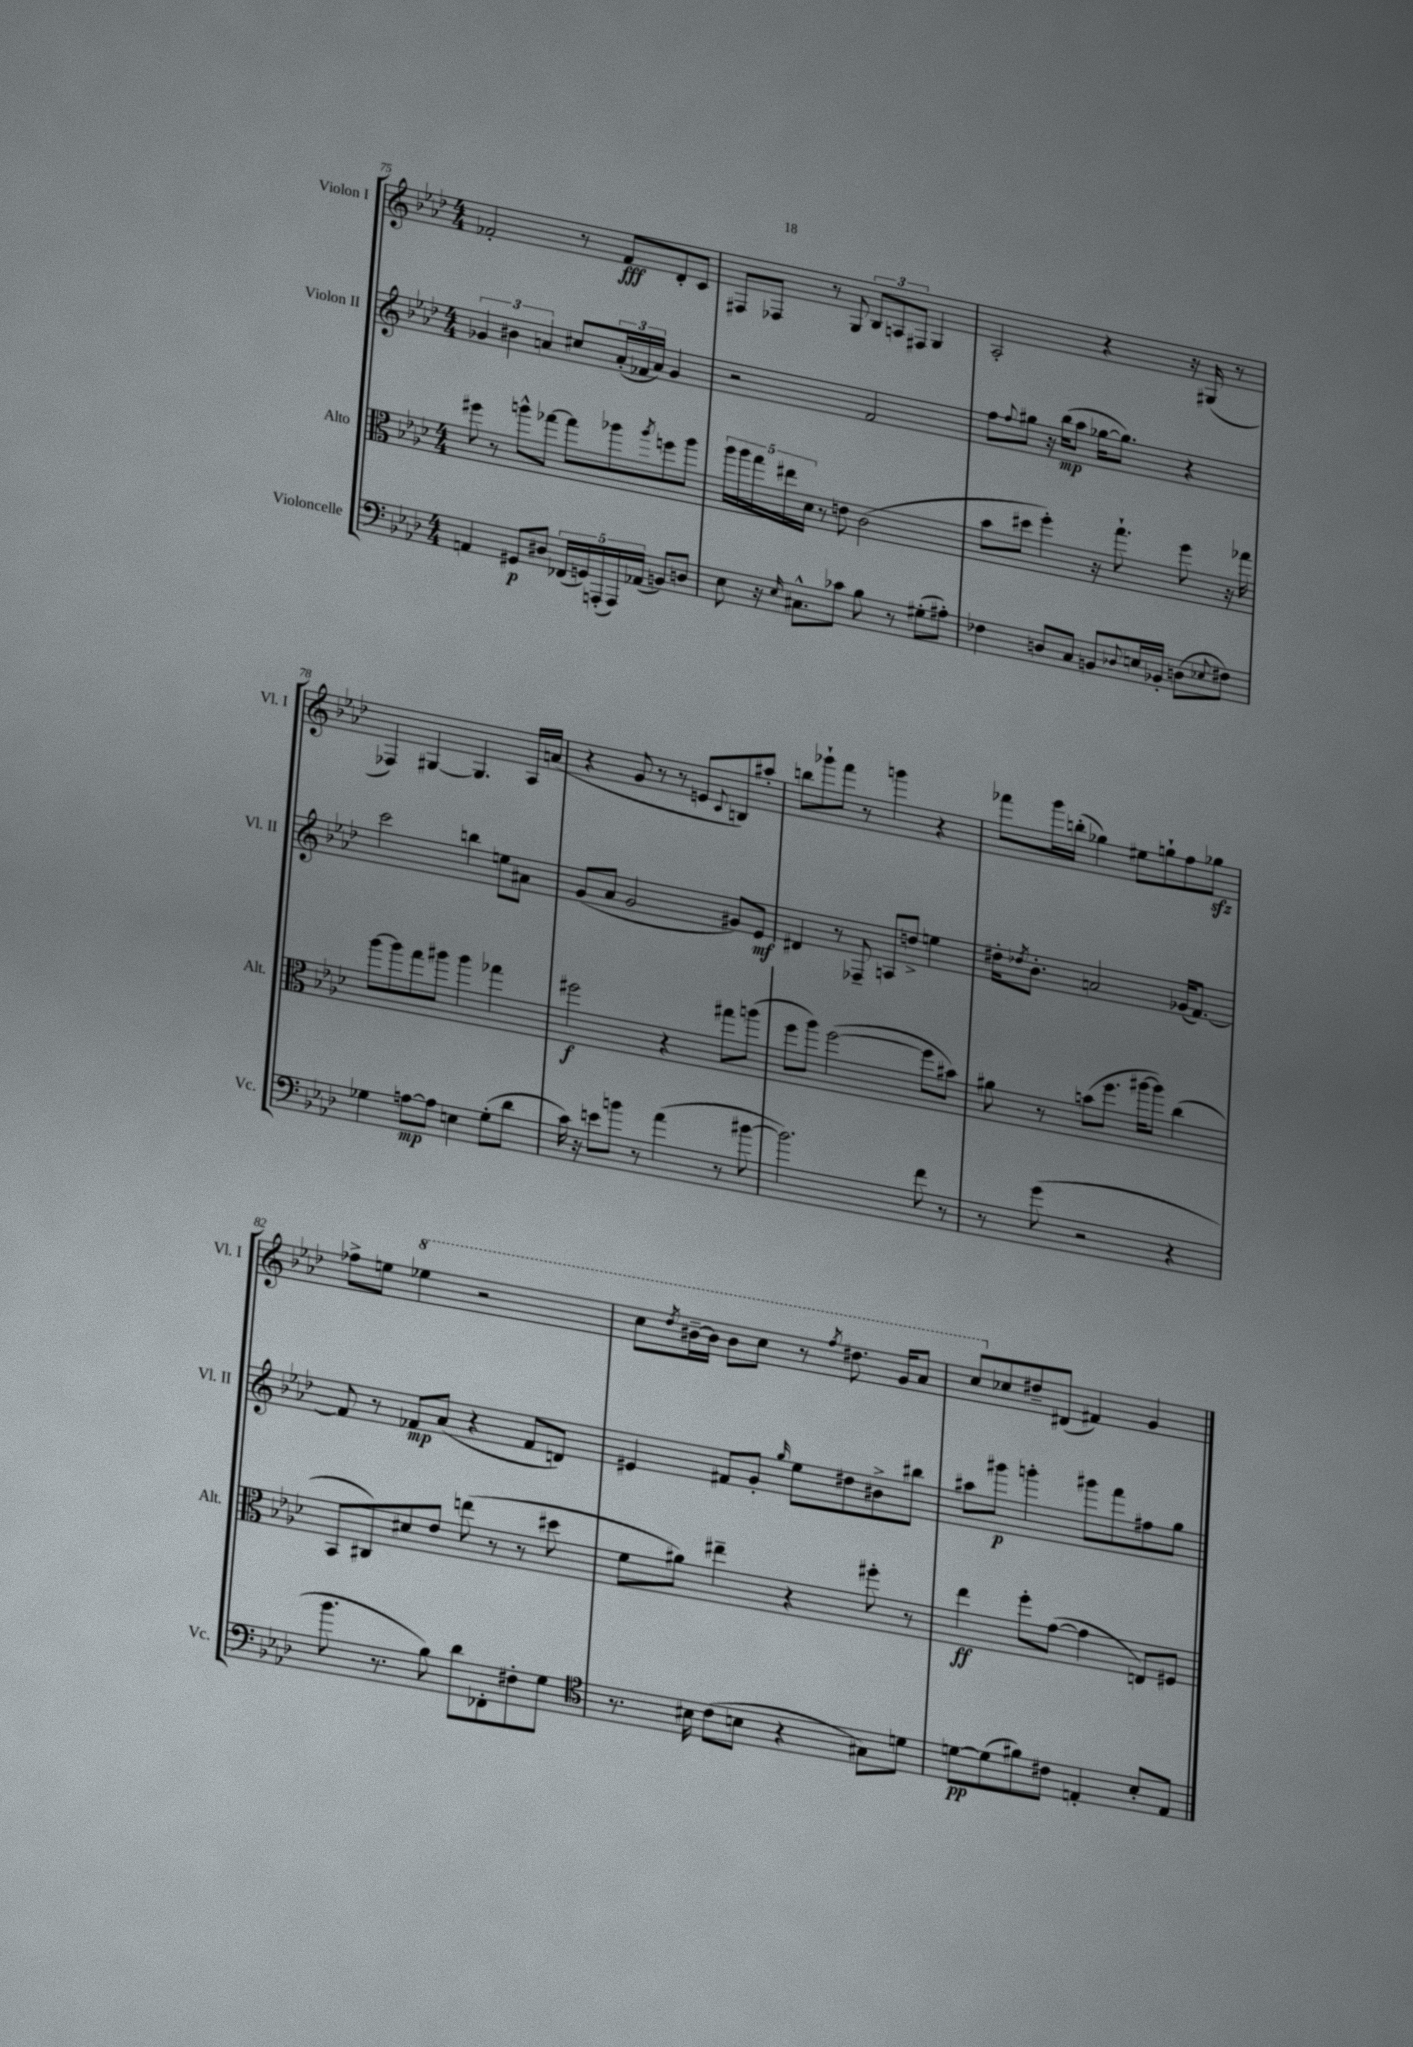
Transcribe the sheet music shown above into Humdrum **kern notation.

**kern	**kern	**kern	**kern
*staff4	*staff3	*staff2	*staff1
*clefF4	*clefC3	*clefG2	*clefG2
*k[b-e-a-d-]	*k[b-e-a-d-]	*k[b-e-a-d-]	*k[b-e-a-d-]
*M4/4	*M4/4	*M4/4	*M4/4
4AA	8ff#	6g-	2f-'
.	8r	.	.
.	.	6b#	.
8GG#	8aa^^	.	.
.	.	6a	.
8D#	[8gg-	.	.
(20FF-	8gg-]	8cc#	8r
20GG)	.	.	.
(20AAA'	.	.	.
.	8aa-	(24a'	8f-
20AAA)	.	.	.
.	.	24f-	.
(20AA-	.	.	.
.	.	24a)	.
.	8qaa-	.	.
8BB)	8ff	4g-	8d-'
8D	8aa-	.	8c
=	=	=	=
8E-	20aa-	2r	8F#
.	20aa-	.	.
.	20gg	.	.
16r	.	.	8F-
.	20ee#	.	.
16qqE-	.	.	.
8.C#^^	.	.	.
.	20d-	.	.
.	8r	.	8r
8c-	8e	.	8G
8B-	(2c	2f	12B-
.	.	.	12A
8r	.	.	.
.	.	.	12F#
(8G#'	.	.	4G
8A#')	.	.	.
=	=	=	=
4F-	8b-	8ff	2A-'
.	.	8qqff	.
.	8dd#	8gg#	.
8D	4ff')	16r	.
.	.	(16bb-	.
8C	.	8aa-	.
8BB	16r	[16gg-	4r
.	8.gg`	8.gg-])	.
8qqD-	.	.	.
16E	.	.	.
16BB-'	.	.	.
(8D	8ff	4r	16r
.	.	.	(16G#
8qqE-	.	.	.
8F#)	16r	.	8r
.	16gg-	.	.
=	=	=	=
4G-	[8aa-	2ccc	4F-)
.	8aa-]	.	.
[8A	8gg	.	[4G#
8A]	8aa#	.	.
4E	4aa#	4bb	4.G#]
(8G-'	4gg-	8ee	.
8d-	.	8a#	16A-
.	.	.	(16a
=	=	=	=
16c)	2ff#	(8g	4r
16r	.	.	.
8e	.	8a-	.
8b	.	2g	8g
8r	.	.	8r
(4a-	4r	.	8r
.	.	.	8e
.	.	.	8qqc
8r	8gg#	8g#)	8B)
[8b#	(8aa	8e-	8aa#'
=	=	=	=
2.b#])	8ff	4d#	8bb
.	8aa-)	.	8ggg-`
.	([2ff	8r	8fff
.	.	8F-~	8r
.	.	8A	4ggg
.	.	8dd^	.
8f	8ff]	4ee	4r
8r	8b#)	.	.
=	=	=	=
8r	8a#	16dd#'	8fff-
.	.	8qdd-	.
.	.	8.b-'	.
(8g	8r	.	16ggg
.	.	.	(16bb'
2r	(8b	2a	4gg-)
.	8.ff	.	.
.	.	.	8ee#
.	[16aa#	.	.
.	8aa#])	.	8gg`
4r	(4cc	(16g-	8ff
.	.	[8.f)	.
.	.	.	8gg-
=	=	=	=
8.b-	8BB-	8f]	8ff-^
.	8C#)	8r	8ee
8.r	.	.	.
.	8d#	8f-	4eee-
8B-)	8e-	(8a-	.
8d-	(8ee	4r	2r
8FF-'	8r	.	.
8F#'	8r	8f-	.
8G	8dd#	8d)	.
=	=	=	=
*clefC4	*	*	*
8.r	8f	4e#	8ccc
.	.	.	8qddd-
.	8a#)	.	[16bb#~
16B#	.	.	16bb#]
(8c	4ee#~	8f#	8bb#
8B	.	8g'	8ccc
.	.	16qqgg	.
4r	4r	8ee-	8r
.	.	.	8qfff
.	.	8dd#	8.ddd#
8G#)	8ff#'	8b#^	.
.	.	.	16gg
8d	8r	8bb#	8aa-
=	=	=	=
[8d	4ee-	8aa#	8ccc
(8d]	.	8ggg#	8cc-
8f#)	8ff'	4ggg'	8dd#~
8c#	([8g	.	(8d#
4E'	4g]	8ggg#	4f#)
.	.	8fff	.
8B-'	8E)	8ff#	4g
8E	8F#	8gg	.
==	==	==	==
*-	*-	*-	*-
